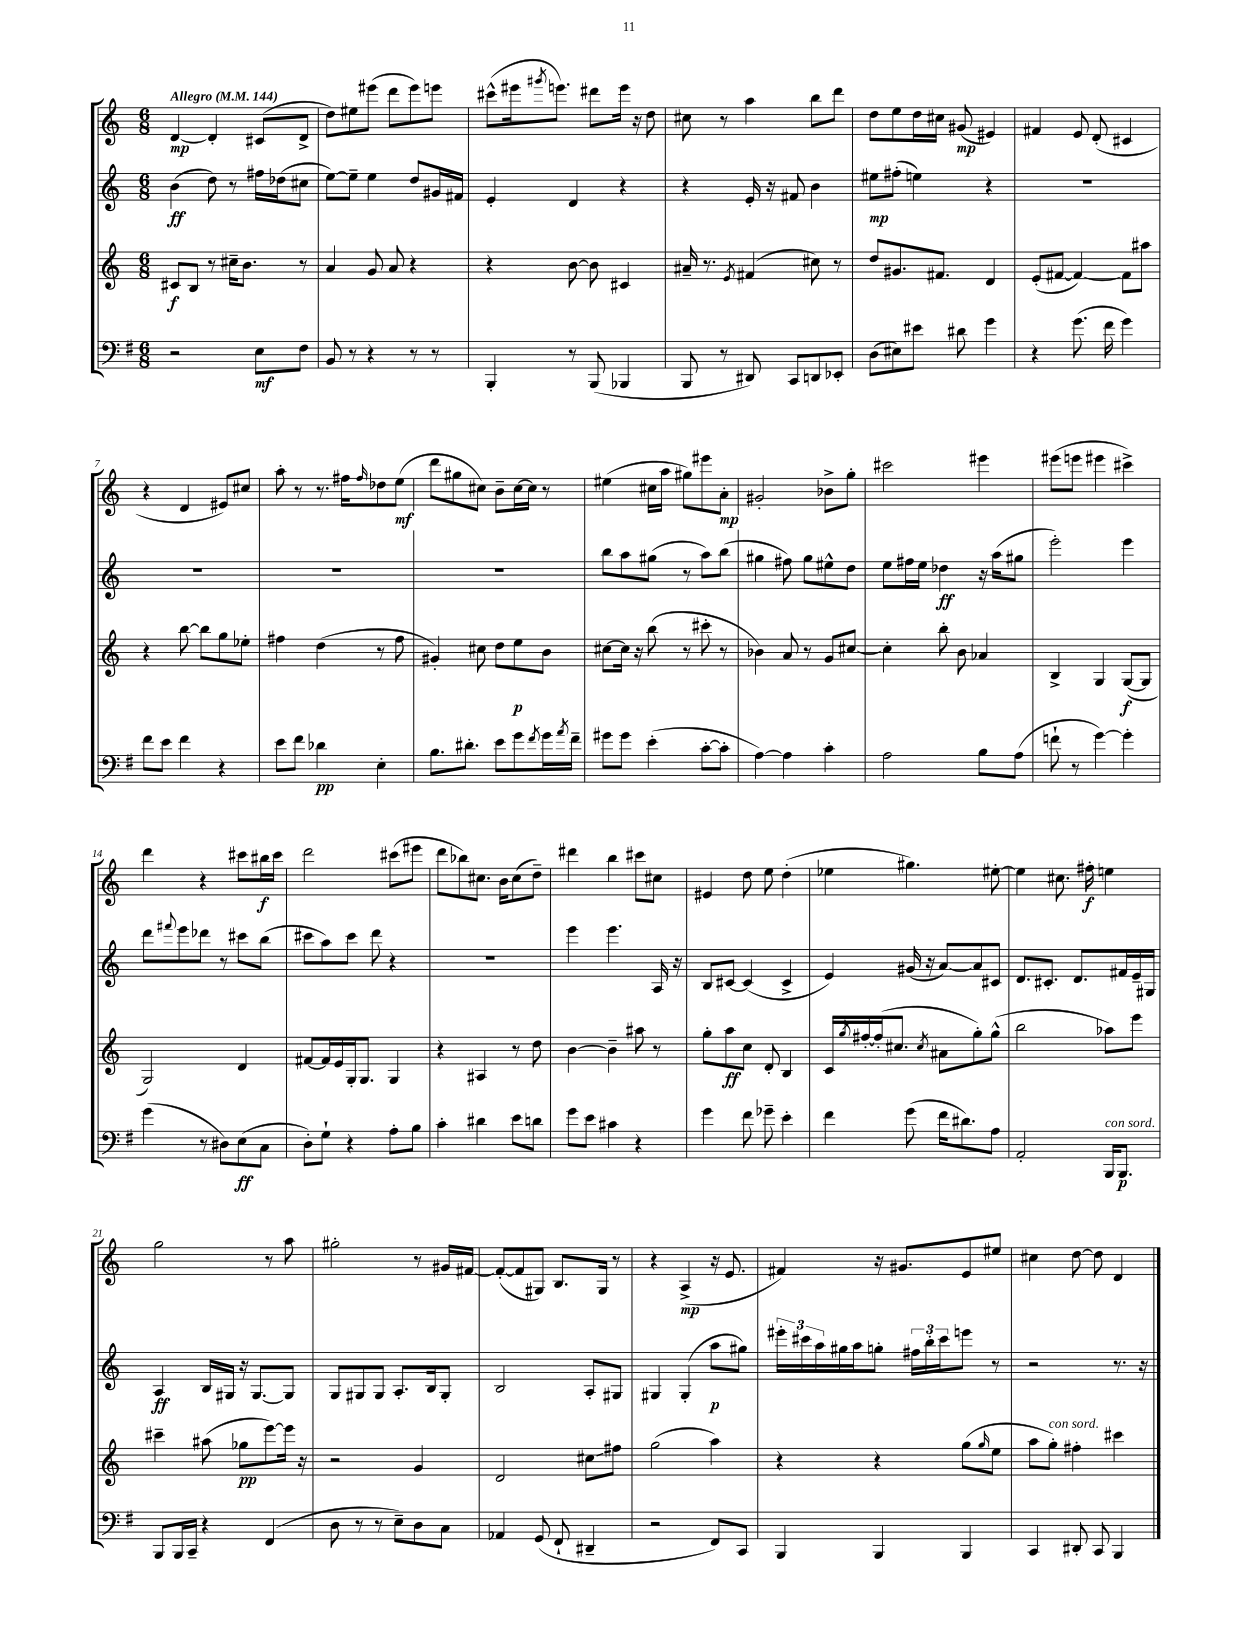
<<
\new StaffGroup <<
\new Staff = "s0" {
    \clef treble \key c \major \numericTimeSignature \time 6/8 \tempo "Allegro" 4 = 144
    d'4~\mp d'4-. cis'8( d'8-> |
    d''8) eis''8 eis'''8( d'''8 eis'''8) e'''8 |
    cis'''8-^( eis'''16 \acciaccatura { gis'''8 } e'''8.) dis'''8 e'''16 r16 d''8 |
    cis''8 r8 a''4 b''8 d'''8 |
    d''8 e''8 d''16 cis''16 gis'8\mp( eis'4) |
    fis'4 e'8 d'8-.( cis'4 |
    r4 d'4 eis'8) cis''8 |
    a''8-. r8 r8. fis''16 \grace { fis''16 } des''8 e''8\mf( |
    d'''8 gis''8 cis''8) b'8-- cis''16~ cis''16 r8 |
    eis''4( cis''16 a''16 gis''8) eis'''8 a'8-.\mp |
    gis'2-. bes'8-> g''8-. |
    cis'''2 eis'''4 |
    eis'''8( e'''8 eis'''4 cis'''4->) |
    d'''4 r4 cis'''8 bis''16\f cis'''16 |
    d'''2 cis'''8( eis'''8 |
    d'''8 bes''8) cis''8. b'16 cis''8( d''8--) |
    dis'''4 b''4 cis'''8 cis''8 |
    eis'4 d''8 e''8 d''4-.( |
    ees''4 gis''4.) eis''8~-. |
    eis''4 cis''8. fis''16-.\f e''4 |
    g''2 r8 a''8 |
    gis''2-. r8 gis'16 fis'16~ |
    fis'8~-.( fis'8 gis8) b8. gis16 r8 |
    r4 a4->\mp( r16 e'8. |
    fis'4) r16 gis'8. e'8 eis''8 |
    cis''4 d''8~ d''8 d'4 \bar "|." |
}
\new Staff = "s1" {
    \clef treble \key c \major \numericTimeSignature \time 6/8
    b'4\ff( d''8) r8 fis''16 des''16( cis''8 |
    e''8~) e''8-- e''4 d''8 gis'16 fis'16 |
    e'4-. d'4 r4 |
    r4 e'16-. r16 fis'8 b'4 |
    eis''8\mp fis''8-.( e''4) r4 |
    R2. |
    R2. |
    R2. |
    R2. |
    b''8 a''8 gis''8( r8 a''8) b''8( |
    gis''4 fis''8) gis''8 eis''8-^ d''8 |
    e''8 fis''16 e''16 des''4\ff r16 a''16( gis''8 |
    e'''2-.) e'''4 |
    d'''8 \appoggiatura { fis'''8 } e'''8 des'''8 r8 cis'''8 b''8( |
    cis'''8 a''8) cis'''8 d'''8 r4 |
    R2. |
    e'''4 e'''4. a16 r16 |
    b8 cis'8~ cis'4( cis'4-> |
    e'4) gis'16( r16 a'8~) a'8 cis'8 |
    d'8. cis'8.-. d'8. fis'16 e'16-- gis16 |
    a4\ff b16 gis16 r16 gis8.~ gis8 |
    g8 gis8 gis8 a8.-. b16 gis8-. |
    b2 a8-. gis8 |
    gis4 gis4-.( a''8\p gis''8) |
    \tuplet 3/2 { eis'''16-. cis'''16 a''16 } gis''16 a''16 g''8-. \tuplet 3/2 { fis''16 b''16-. cis'''16 } e'''8 r8 |
    r2 r8. r16 \bar "|." |
}
\new Staff = "s2" {
    \clef treble \key c \major \numericTimeSignature \time 6/8
    cis'8\f b8 r8 cis''16-- b'8. r8 |
    a'4 g'8 a'8 r4 |
    r4 b'8~ b'8 cis'4 |
    ais'16-- r8. \acciaccatura { e'8 } fis'4( cis''8) r8 |
    d''8 gis'8. fis'8. d'4 |
    e'8-.( fis'8~ fis'4~) fis'8 ais''8 |
    r4 b''8~ b''8 g''8 ees''8-. |
    fis''4 d''4( r8 fis''8 |
    gis'4-.) cis''8 d''8 e''8\p b'8 |
    cis''8~ cis''16 r16 b''8( r8 cis'''8-. r8 |
    bes'4) a'8 r8 g'8 cis''8~ |
    cis''4-. b''8-. b'8 aes'4 |
    b4-> g4 g8~\f( g8 |
    g2) d'4 |
    fis'8~ fis'16 e'16 g16-. g8. g4 |
    r4 ais4 r8 d''8 |
    b'4~ b'4-- ais''8 r8 |
    g''8-. a''8\ff c''8 d'8-. b4 |
    c'16 \acciaccatura { g''8 } fis''16~-. fis''16-.( cis''8. \acciaccatura { cis''8 } ais'8 g''8-.) g''8-^( |
    b''2 aes''8) e'''8 |
    cis'''4-- ais''8( ges''8\pp e'''8~) e'''16 r16 |
    r2 g'4 |
    d'2 cis''8\glissando fis''8 |
    g''2( a''4) |
    r4 r4 g''8( \grace { g''16 } e''8 |
    a''8 g''8-.^\markup { \italic "con sord." }) fis''4-. cis'''4 \bar "|." |
}
\new Staff = "s3" {
    \clef bass \key g \major \numericTimeSignature \time 6/8
    r2 e8\mf fis8 |
    b,8 r8 r4 r8 r8 |
    b,,4-. r8 b,,8( bes,,4 |
    b,,8 r8 dis,8) c,8 d,8 ees,8-. |
    d8( eis8) eis'8 dis'8 g'4 |
    r4 g'8.( fis'16 g'4) |
    fis'8 e'8 fis'4 r4 |
    e'8 fis'8 des'4\pp e4-. |
    b8. dis'8.-. e'8 g'8 \acciaccatura { fis'8 } g'16 \acciaccatura { a'8 } fis'16-- |
    gis'8 gis'8 e'4-.( c'8~-. c'8-. |
    a4~) a4 c'4-. |
    a2 b8 a8( |
    f'8-! r8 g'4~) g'4-. |
    g'4( r8 dis8) e8\ff( c8 |
    d8-.) g8-! r4 a8-. b8 |
    c'4-. dis'4 e'8 d'8 |
    g'8 e'8 cis'4 r4 |
    g'4 fis'8 ges'8-- e'4-. |
    fis'4 g'8( fis'16 dis'8.) a8 |
    a,2-. b,,16^\markup { \italic "con sord." } b,,8.\p |
    b,,8 b,,16 c,16-- r4 fis,4( |
    d8 r8 r8 e8--) d8 c8 |
    aes,4 g,8( fis,8-! dis,4-- |
    r2 fis,8) c,8 |
    b,,4 b,,4 b,,4 |
    c,4 dis,8-. c,8 b,,4 \bar "|." |
}
>>
>>
